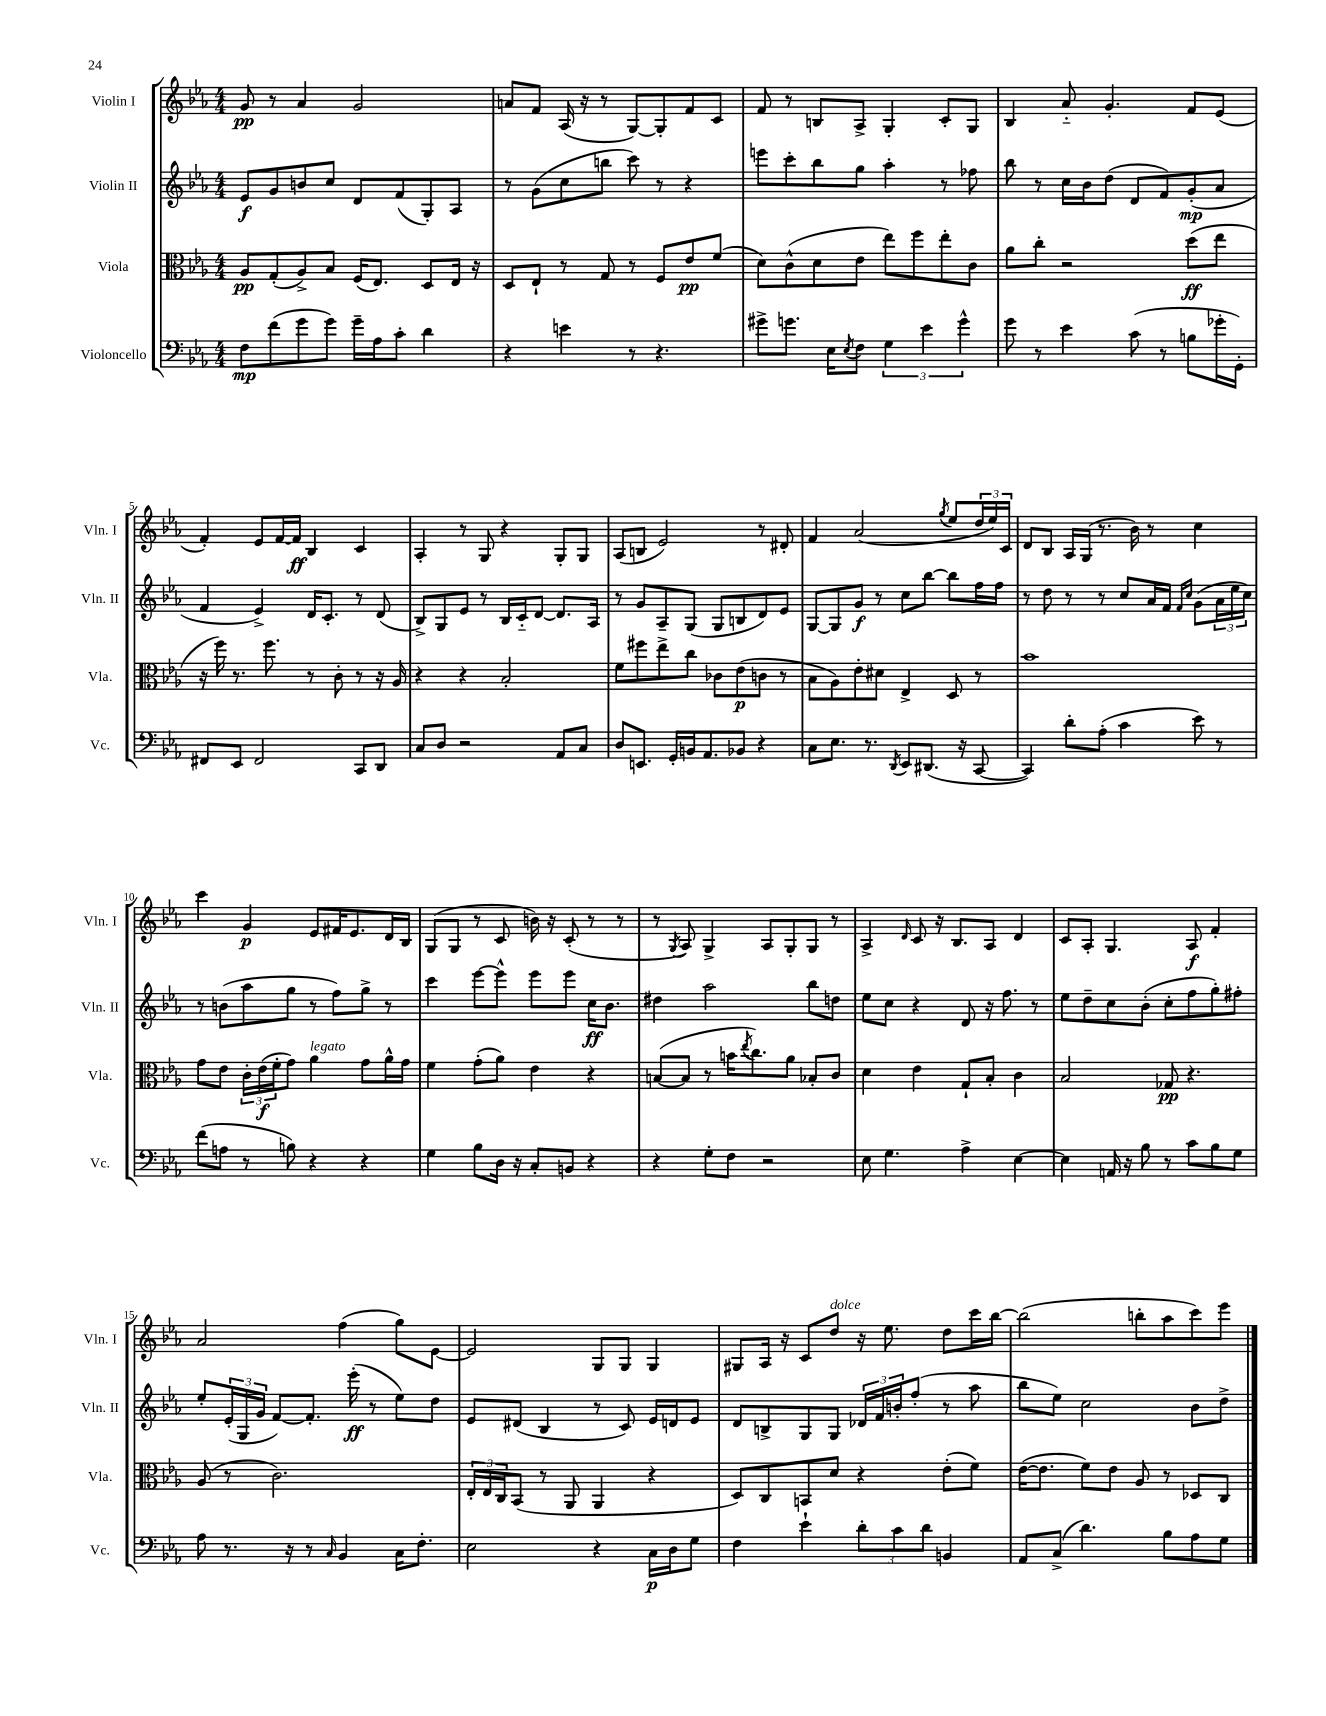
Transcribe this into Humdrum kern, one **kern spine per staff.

**kern	**dynam	**kern	**dynam	**kern	**dynam	**kern	**dynam
*part4	*part4	*part3	*part3	*part2	*part2	*part1	*part1
*staff4	*staff4	*staff3	*staff3	*staff2	*staff2	*staff1	*staff1
*I"Violoncello	*	*I"Viola	*	*I"Violin II	*	*I"Violin I	*
*I'Vc.	*	*I'Vla.	*	*I'Vln. II	*	*I'Vln. I	*
*clefF4	*	*clefC3	*	*clefG2	*	*clefG2	*
*k[b-e-a-]	*	*k[b-e-a-]	*	*k[b-e-a-]	*	*k[b-e-a-]	*
*M4/4	*	*M4/4	*	*M4/4	*	*M4/4	*
=1	=1	=1	=1	=1	=1	=1	=1
8F\L	mp	8A-/L	pp	8e-/L	f	8g/	pp
(8f\	.	(8G'/	.	8g/	.	8r	.
8g\	.	8A-^/)	.	8bn/	.	4a-/	.
8g\J)	.	8B-/J	.	8cc/J	.	.	.
16g~\LL	.	(16F/KL	.	8d/L	.	2g/	.
16A-\J	.	8.E-/J)	.	.	.	.	.
8c'\J	.	.	.	(8f/	.	.	.
4d\	.	8D/L	.	8G'/)	.	.	.
.	.	16E-/Jk	.	8A-/J	.	.	.
.	.	16r	.	.	.	.	.
=2	=2	=2	=2	=2	=2	=2	=2
4r	.	8D/L	.	8r	.	8an/L	.
.	.	8E-`/J	.	(8g\L	.	8f/J	.
4en\	.	8r	.	8cc\	.	(16A-/	.
.	.	.	.	.	.	16r	.
.	.	8G/	.	8bbn\J	.	8r	.
8r	.	8r	.	8ccc\)	.	[8G/L)	.
4.r	.	8F/L	.	8r	.	8G'/]	.
.	.	8e-/	pp	4r	.	8f/	.
.	.	(8f/J	.	.	.	8c/J	.
=3	=3	=3	=3	=3	=3	=3	=3
8g#X^\L	.	8d\L)	.	8eeen\L	.	8f/	.
8.gn\J	.	(8c^^\	.	8ccc'\	.	8r	.
.	.	8d\	.	8bb-\	.	8Bn/L	.
16E-\KL	.	.	.	.	.	.	.
8qE-/	.	.	.	.	.	.	.
8F\J	.	8e-\J	.	8gg\J	.	8A-^/J	.
6G\	.	8ee-\L)	.	4aa-'\	.	4G'/	.
.	.	8ff\	.	.	.	.	.
6e-\	.	.	.	.	.	.	.
.	.	8ee-'\	.	8r	.	8c'/L	.
6g^^\	.	.	.	.	.	.	.
.	.	8c\J	.	8ff-X\	.	8G/J	.
=4	=4	=4	=4	=4	=4	=4	=4
8g\	.	8a-\L	.	8bb-\	.	4B-/	.
8r	.	8cc'\J	.	8r	.	.	.
4e-\	.	2r	.	16cc\LL	.	8a-/	.
.	.	.	.	16b-\J	.	.	.
.	.	.	.	(8dd\J	.	4.g'/	.
(8c\	.	.	.	8d/L	.	.	.
8r	.	.	.	8f/)	.	.	.
8Bn\L	.	(8dd\L	ff	(8g'/	mp	8f/L	.
16g-X'\L	.	8ee-\J	.	8a-/J	.	(8e-/J	.
16GG'\JJ)	.	.	.	.	.	.	.
!!LO:LB:g=z
=5	=5	=5	=5	=5	=5	=5	=5
8FF#X/L	.	16r	.	4f/	.	4f'/)	.
.	.	16ff\)	.	.	.	.	.
8EE-/J	.	8.r	.	.	.	.	.
2FF#/	.	.	.	4e-^/)	.	8e-/L	.
.	.	8.ff\	.	.	.	.	.
.	.	.	.	.	.	[16f/L	.
.	.	.	.	.	.	16f/JJ]	ff
.	.	8r	.	16d/KL	.	4B-/	.
.	.	.	.	8.c'/J	.	.	.
.	.	8c'\	.	.	.	.	.
8CC/L	.	8r	.	8r	.	4c/	.
8DD/J	.	16r	.	(8d/	.	.	.
.	.	16A-/	.	.	.	.	.
=6	=6	=6	=6	=6	=6	=6	=6
8C/L	.	4r	.	8B-^/L)	.	4A-'/	.
8D/J	.	.	.	8G/	.	.	.
2r	.	4r	.	8e-/J	.	8r	.
.	.	.	.	8r	.	8G/	.
.	.	2B-'/	.	16B-/LL	.	4r	.
.	.	.	.	16c/J	.	.	.
.	.	.	.	[8d/J	.	.	.
8AA-/L	.	.	.	8.d/L]	.	8G'/L	.
8C/J	.	.	.	.	.	8G/J	.
.	.	.	.	16A-/Jk	.	.	.
=7	=7	=7	=7	=7	=7	=7	=7
8D/L	.	8f\L	.	8r	.	(8A-/L	.
8.EEn/J	.	8ff#X\	.	8g/L	.	8Bn/J	.
.	.	8ee-^\	.	8A-~/	.	2e-/)	.
16GG'/LL	.	.	.	.	.	.	.
16BBn/J	.	8cc\J	.	(8G/J	.	.	.
8.AA-/	.	.	.	.	.	.	.
.	.	8c-X\L	.	8G/L	.	.	.
8BB-X/J	.	(8e-\	p	8Bn/	.	.	.
4r	.	8cn\J	.	8d/)	.	8r	.
.	.	8r	.	8e-/J	.	8d#X'/	.
=8	=8	=8	=8	=8	=8	=8	=8
8C\L	.	8B-\L	.	[8G/L	.	4f/	.
8.E-\J	.	8A-\)	.	8G/]	.	.	.
.	.	8e-'\	.	8g/J	f	(2a-/	.
8.r	.	.	.	.	.	.	.
.	.	8d#X\J	.	8r	.	.	.
8qDD/	.	.	.	.	.	.	.
8EE-/L	.	4E-^/	.	8cc\L	.	.	.
(8.DD#X/J	.	.	.	[8bb-\J	.	.	.
.	.	.	.	.	.	8qgg/	.
.	.	8D/	.	8bb-\L]	.	8ee-/L	.
16r	.	.	.	.	.	.	.
[8CC/	.	8r	.	16ff\L	.	24dd/L	.
.	.	.	.	.	.	24ee-/)	.
.	.	.	.	16ff\JJ	.	.	.
.	.	.	.	.	.	24c/JJ	.
=9	=9	=9	=9	=9	=9	=9	=9
4CC/])	.	1b-	.	8r	.	8d/L	.
.	.	.	.	8dd\	.	8B-/J	.
8d'\L	.	.	.	8r	.	16A-/LL	.
.	.	.	.	.	.	(16G/JJ	.
(8A-'\J	.	.	.	8r	.	8.r	.
4c\	.	.	.	8cc/L	.	.	.
.	.	.	.	.	.	16b-\)	.
.	.	.	.	16a-/L	.	8r	.
.	.	.	.	16f/JJ	.	.	.
.	.	.	.	16qqf/LL	.	.	.
.	.	.	.	16qqcc/JJ	.	.	.
8e-\)	.	.	.	(8g\L	.	4cc\	.
8r	.	.	.	24a-\L	.	.	.
.	.	.	.	24ee-\	.	.	.
.	.	.	.	24cc\JJ)	.	.	.
!!LO:LB:g=z
=10	=10	=10	=10	=10	=10	=10	=10
(8f\L	.	8g\L	.	8r	.	4ccc\	.
8An\J	.	8e-\J	.	(8bn\L	.	.	.
8r	.	24c'\LL	.	8aa-\	.	4g/	p
.	.	(24e-\	f	.	.	.	.
.	.	24f'\J	.	.	.	.	.
8Bn\)	.	8g\J)	.	8gg\J	.	.	.
!	!	!LO:TX:a:i:t=legato	!	!	!	!	!
4r	.	4a-\	.	8r	.	8e-/L	.
.	.	.	.	8ff\L)	.	16f#X/K	.
.	.	.	.	.	.	8.e-/	.
4r	.	8g\L	.	8gg^\J	.	.	.
.	.	16a-^^\L	.	8r	.	16d/L	.
.	.	16g\JJ	.	.	.	16B-/JJ	.
=11	=11	=11	=11	=11	=11	=11	=11
4G\	.	4f\	.	4ccc\	.	(8G/L	.
.	.	.	.	.	.	8G/J	.
8B-\L	.	(8g'\L	.	[8eee-\L	.	8r	.
16D\Jk	.	8a-\J)	.	8eee-^^\J]	.	8c/	.
16r	.	.	.	.	.	.	.
8C'/L	.	4e-\	.	8eee-\L	.	16bn\)	.
.	.	.	.	.	.	16r	.
8BBn/J	.	.	.	8eee-\J	.	(8c'/	.
4r	.	4r	.	16cc\KL	ff	8r	.
.	.	.	.	8.b-\J	.	.	.
.	.	.	.	.	.	8r	.
=12	=12	=12	=12	=12	=12	=12	=12
4r	.	([8Bn/L	.	4dd#X\	.	8r	.
.	.	.	.	.	.	8qG/	.
.	.	8B/J]	.	.	.	8A-/)	.
8G'\L	.	8r	.	2aa-\	.	4G^/	.
8F\J	.	16bn\KL	.	.	.	.	.
.	.	8qee-/	.	.	.	.	.
.	.	8.cc\)	.	.	.	.	.
2r	.	.	.	.	.	8A-/L	.
.	.	8a-\J	.	.	.	8G'/	.
.	.	8B-X'/L	.	8bb-\L	.	8G/J	.
.	.	8c/J	.	8ddn\J	.	8r	.
=13	=13	=13	=13	=13	=13	=13	=13
8E-\	.	4d\	.	8ee-\L	.	4A-^/	.
4.G\	.	.	.	8cc\J	.	.	.
.	.	.	.	.	.	16qqd/	.
.	.	4e-\	.	4r	.	8c/	.
.	.	.	.	.	.	16r	.
.	.	.	.	.	.	8.B-/L	.
4A-^\	.	8G`/L	.	8d/	.	.	.
.	.	8B-'/J	.	16r	.	8A-/J	.
.	.	.	.	8.ff\	.	.	.
[4E-\	.	4c\	.	.	.	4d/	.
.	.	.	.	8r	.	.	.
=14	=14	=14	=14	=14	=14	=14	=14
4E-\]	.	2B-/	.	8ee-\L	.	8c/L	.
.	.	.	.	8dd~\	.	8A-'/J	.
16AAn/	.	.	.	8cc\	.	4.G/	.
16r	.	.	.	.	.	.	.
8B-\	.	.	.	(8b-'\J	.	.	.
8r	.	8G-X/	pp	8cc'\L	.	.	.
8c\L	.	4.r	.	8ff\	.	8A-/	f
8B-\	.	.	.	8gg'\)	.	4f'/	.
8G\J	.	.	.	8ff#X'\J	.	.	.
!!LO:LB:g=z
=15	=15	=15	=15	=15	=15	=15	=15
8A-\	.	(8A-/	.	8ee-'/L	.	2a-/	.
8.r	.	8r	.	(24e-'/L	.	.	.
.	.	.	.	24G/	.	.	.
.	.	.	.	24g/JJ	.	.	.
.	.	2.c\)	.	[8f/L)	.	.	.
16r	.	.	.	.	.	.	.
8r	.	.	.	8.f'/J]	.	.	.
16qqC/	.	.	.	.	.	.	.
4BB-/	.	.	.	.	.	(4ff\	.
.	.	.	.	(16eee-'\	ff	.	.
.	.	.	.	8r	.	.	.
16C\KL	.	.	.	8ee-\L)	.	8gg\L)	.
8.F'\J	.	.	.	.	.	.	.
.	.	.	.	8dd\J	.	[8e-\J	.
=16	=16	=16	=16	=16	=16	=16	=16
2E-\	.	24E-'/LL	.	8e-/L	.	2e-/]	.
.	.	24E-/	.	.	.	.	.
.	.	24C/J	.	.	.	.	.
.	.	(8BB-/J	.	(8d#X/J	.	.	.
.	.	8r	.	4B-/	.	.	.
.	.	8AA-/	.	.	.	.	.
4r	.	4AA-/	.	8r	.	8G/L	.
.	.	.	.	8c/)	.	8G/J	.
16C\LL	p	4r	.	16e-/LL	.	4G/	.
16D\J	.	.	.	16dn/J	.	.	.
8G\J	.	.	.	8e-/J	.	.	.
=17	=17	=17	=17	=17	=17	=17	=17
4F\	.	8D/L)	.	8d/L	.	8G#X/L	.
.	.	8C/	.	8Bn^/	.	16A-/Jk	.
.	.	.	.	.	.	16r	.
4e-`\	.	8BBn/	.	8G/	.	8c/L	.
!	!	!	!	!	!	!LO:TX:a:i:t=dolce	!
.	.	8d/J	.	8G/J	.	8dd/J	.
12d'\L	.	4r	.	24d-X/LL	.	16r	.
.	.	.	.	24f/	.	.	.
.	.	.	.	.	.	8.ee-\	.
12c\	.	.	.	24bn'/J	.	.	.
.	.	.	.	(8ff'/J	.	.	.
12d\J	.	.	.	.	.	.	.
4BBn/	.	(8e-'\L	.	8r	.	8dd\L	.
.	.	8f\J)	.	8aa-\	.	16ccc\L	.
.	.	.	.	.	.	[16bb-\JJ	.
=18	=18	=18	=18	=18	=18	=18	=18
8AA-/L	.	([16e-\KL	.	8bb-\L	.	(2bb-\]	.
.	.	8.e-\J]	.	.	.	.	.
(8C^/J	.	.	.	8ee-\J)	.	.	.
4.d\)	.	8f\L)	.	2cc\	.	.	.
.	.	8e-\J	.	.	.	.	.
.	.	8A-/	.	.	.	8bbn'\L	.
8B-\L	.	8r	.	.	.	8aa-\	.
8A-\	.	8D-X/L	.	8b-\L	.	8ccc\)	.
8G\J	.	8C/J	.	8dd^\J	.	8eee-\J	.
==	==	==	==	==	==	==	==
*-	*-	*-	*-	*-	*-	*-	*-
